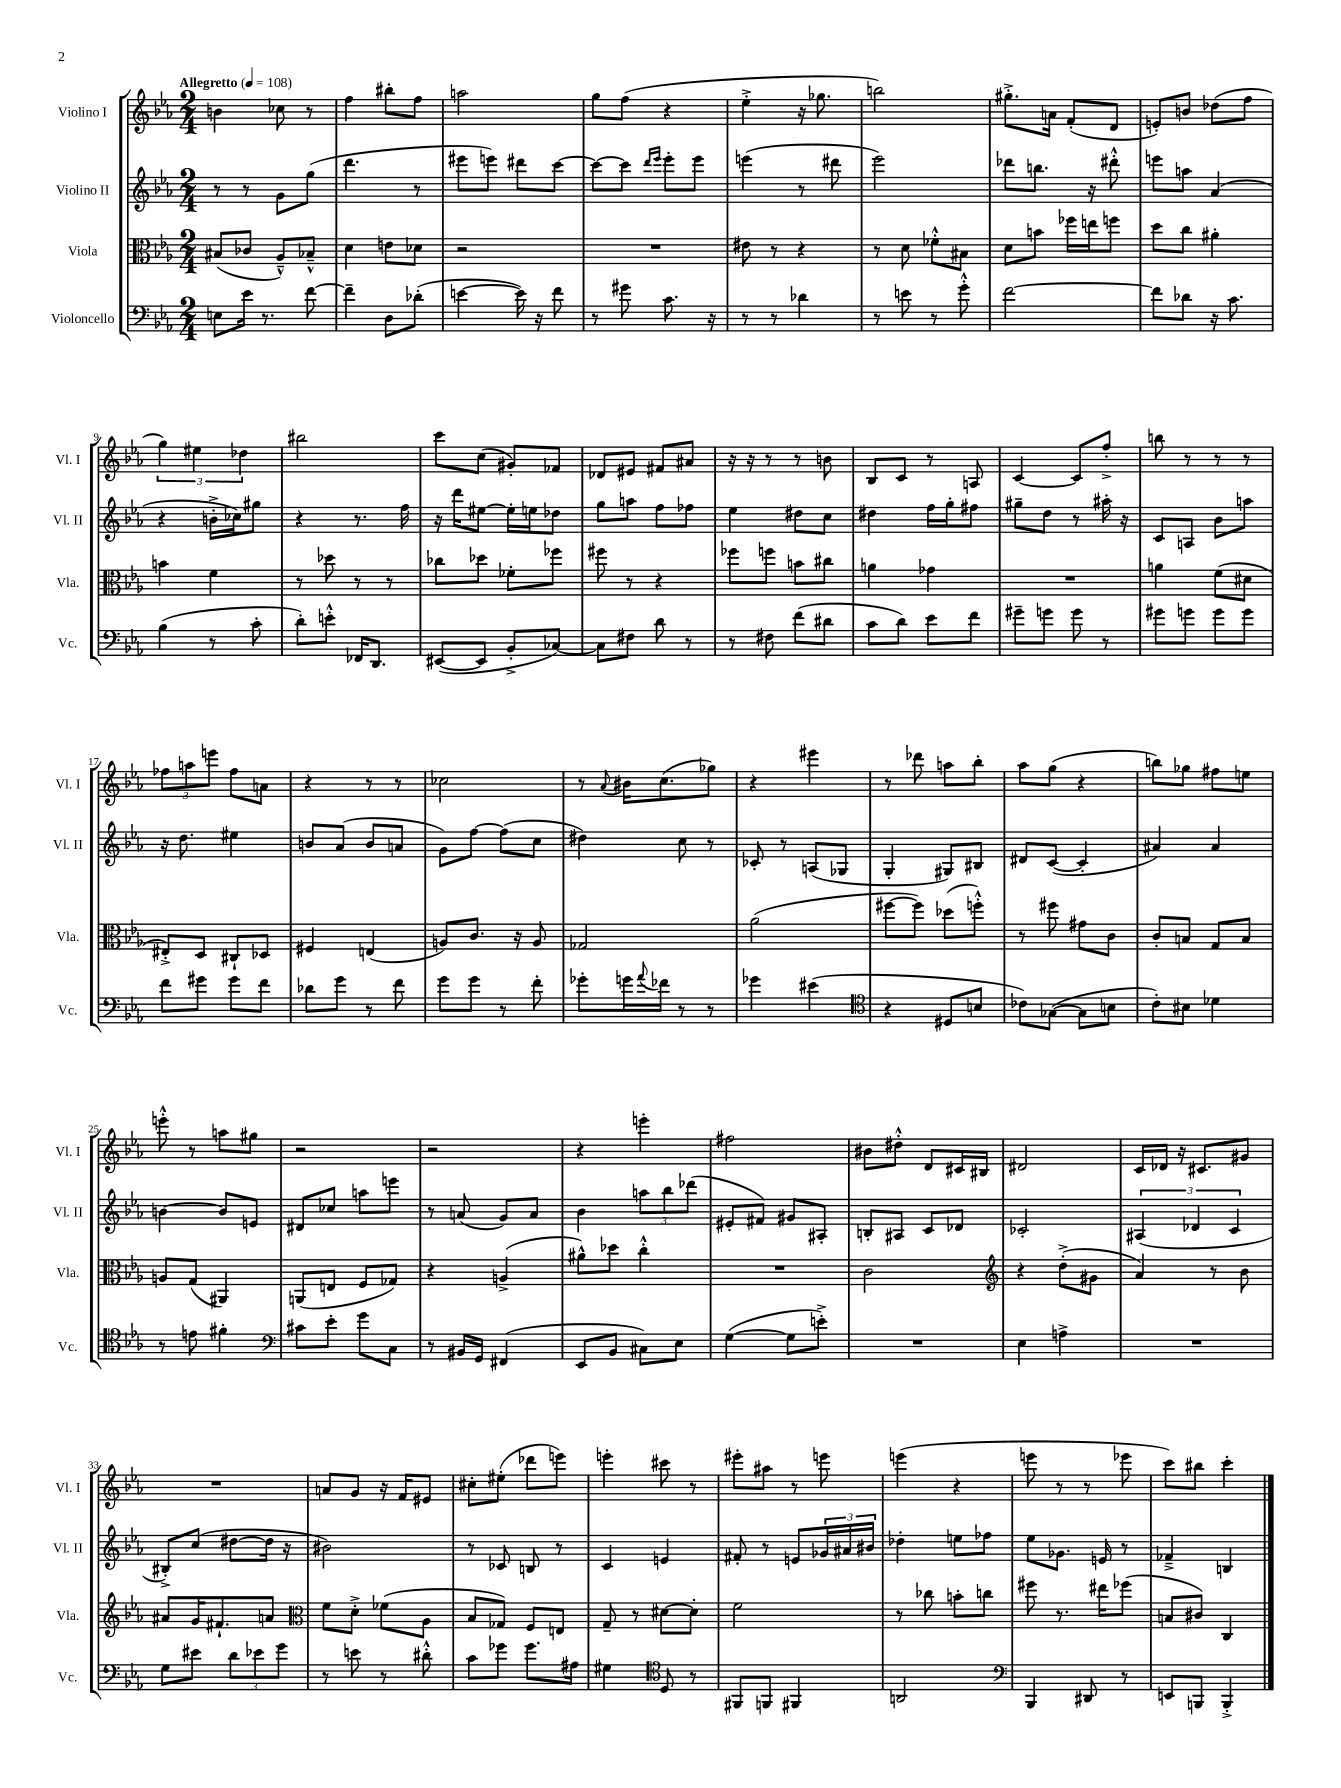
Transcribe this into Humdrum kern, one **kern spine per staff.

**kern	**kern	**kern	**kern
*part4	*part3	*part2	*part1
*staff4	*staff3	*staff2	*staff1
*I"Violoncello	*I"Viola	*I"Violino II	*I"Violino I
*I'Vc.	*I'Vla.	*I'Vl. II	*I'Vl. I
*clefF4	*clefC3	*clefG2	*clefG2
*k[b-e-a-]	*k[b-e-a-]	*k[b-e-a-]	*k[b-e-a-]
*M2/4	*M2/4	*M2/4	*M2/4
*MM108	*MM108	*MM108	*MM108
=1	=1	=1	=1
!	!	!	!LO:TX:a:B:t=Allegretto
8En\L	(8B#X/L	8r	4bn\
16e-\Jk	8c-X/J	8r	.
8.r	.	.	.
.	8A-~^^/L)	8g\L	8cc-X\
[8f\	8B-X~^^/J	(8gg\J	8r
=2	=2	=2	=2
4f~\]	4d\	4.ddd\	4ff\
8D\L	8en\L	.	8bb#X'\L
(8d-X'\J	8d-X\J	8r	8ff\J
=3	=3	=3	=3
[4en\	2r	8eee#X\L	2aan\
.	.	8eeen\J)	.
16e\])	.	8ddd#X\L	.
16r	.	.	.
8f\	.	[8ccc\J	.
=4	=4	=4	=4
8r	2r	8ccc\L_	8gg\L
8g#X\	.	8ccc\J]	(8ff\J
.	.	16qqddd/LL	.
.	.	16qqeee-/JJ	.
8.c\	.	8eee-'\L	4r
.	.	8eee-\J	.
16r	.	.	.
=5	=5	=5	=5
8r	8e#X\	(4eeen\	4ee-'^\
8r	8r	.	.
4d-X\	4r	8r	16r
.	.	.	8.gg-X\
.	.	8ddd#X\	.
=6	=6	=6	=6
8r	8r	2eee-\)	2bbn\)
8en\	8d\	.	.
8r	8f-X'^^\L	.	.
8g'^^\	8B#X\J	.	.
=7	=7	=7	=7
[2f\	8d\L	8ddd-X\L	8.gg#X'^\L
.	8bn\J	8.bbn\J	.
.	.	.	16an\Jk
.	16ff-X\LL	.	(8f'/L
.	16een\J	16r	.
.	8ffn\J	8ddd#X'^^\	8d/J
=8	=8	=8	=8
8f\L]	8dd\L	8eeen\L	8en'/L)
8d-X\J	8cc\J	8aan\J	8bn/J
16r	4a#X'\	(4a-/	(8dd-X\L
8.c\	.	.	.
.	.	.	8ff\J
!!LO:LB:g=z
=9	=9	=9	=9
(4B-\	4bn\	4r	6gg\)
.	.	.	6ee#X\
8r	4f\	16bn'^\LL	.
.	.	16cc-X\J)	.
.	.	.	6dd-X\
8c'\	.	8gg#X\J	.
=10	=10	=10	=10
8d'\L)	8r	4r	2bb#X\
8en'^^\J	8dd-X\	.	.
16FF-X/KL	8r	8.r	.
8.DD/J	.	.	.
.	8r	.	.
.	.	16ff\	.
=11	=11	=11	=11
([8EE#X/L	8cc-X\L	16r	8ccc\L
.	.	16ddd\KL	.
8EE#/J]	8dd-X\J	[8ee#X\J	(8cc\J
8BB-'^/L	8f-X'\L	16ee#'\LL]	8g#X'/L)
.	.	16een\J	.
[8C-X/J)	8ff-X\J	8dd-X\J	8f-X/J
=12	=12	=12	=12
8C-\L]	8ff#X\	8gg\L	8d-X/L
8F#X\J	8r	8aan\J	8e#X/J
8d\	4r	8ff\L	8f#X/L
8r	.	8ff-X\J	8a#X/J
=13	=13	=13	=13
8r	8ff-X\L	4ee-\	16r
.	.	.	16r
8F#X\	8ffn\J	.	8r
(8f\L	8bn\L	8dd#X\L	8r
8d#X\J	8cc#X\J	8cc\J	8bn\
=14	=14	=14	=14
8c\L	4an\	4dd#X\	8B-/L
8d\J)	.	.	8c/J
8e-\L	4g-X\	16ff\LL	8r
.	.	16gg'\J	.
8f\J	.	8ff#X\J	8An/
=15	=15	=15	=15
8g#X~\L	2r	8gg#X~\L	[4c/
8gn\J	.	8dd\J	.
8g\	.	8r	8c/L]
8r	.	16aa#X'\	8ff'^/J
.	.	16r	.
=16	=16	=16	=16
8g#X\L	4an\	8c/L	8bbn\
8gn\J	.	8An/J	8r
8g\L	(8f\L	8b-\L	8r
8g\J	8d#X\J	8aan\J	8r
!!LO:LB:g=z
=17	=17	=17	=17
8f\L	8E#X'^/L)	16r	12ff-X\L
.	.	8.dd\	.
.	.	.	12aan\
8g#X\J	8D/J	.	.
.	.	.	12eeen\J
8g#\L	8C#X`/L	4ee#X\	8ff-\L
8f\J	8D-X/J	.	8an\J
=18	=18	=18	=18
8d-X\L	4F#X/	8bn/L	4r
8g\J	.	(8a-/J	.
8r	(4En/	8b/L	8r
8f\	.	8an/J	8r
=19	=19	=19	=19
8g\L	8An/L)	8g\L)	2cc-X\
8g\J	8.c/J	[8ff\J	.
8r	.	(8ff\L]	.
.	16r	.	.
8f'\	8A/	8cc\J	.
=20	=20	=20	=20
8g-X'\L	2G-X/	4dd#X\)	8r
.	.	.	8qqa-/
16gn\L	.	.	16b#X\KL
8qqa-/	.	.	.
16f-X\JJ	.	.	(8.cc\
8r	.	8cc\	.
8r	.	8r	8gg-X\J)
=21	=21	=21	=21
4g-X\	(2a-\	8c-X'/	4r
.	.	8r	.
(4e#X\	.	(8An/L	4eee#X\
.	.	8G-X/J	.
=22	=22	=22	=22
*clefC4	*	*	*
4r	[8ff#X\L	4G'/	8r
.	8ff#\J])	.	8ddd-X\
8D#X/L	(8dd-X\L	8G#X/L)	8aan\L
8Bn/J	8ffn'^^\J)	8B#X/J	8bb-'\J
=23	=23	=23	=23
8c-X\L)	8r	8d#X/L	8aa-\L
([8G-X\J	8ff#X\	([8c/J	(8gg\J
8G-\L]	8g#X\L	4c'/]	4r
8Bn\J	8c\J	.	.
=24	=24	=24	=24
8c'\L)	8c'/L	4a#X/)	8bbn\L)
8B#X\J	8Bn/J	.	8gg-X\J
4d-X\	8G/L	4a#/	8ff#X\L
.	8B/J	.	8een\J
!!LO:LB:g=z
=25	=25	=25	=25
8r	8An/L	[4bn\	8eeen'^^\
8en\	(8G/J	.	8r
4f#X'\	4AA#X/)	8b/L]	8aan\L
.	.	8en/J	8gg#X\J
=26	=26	=26	=26
*clefF4	*	*	*
8c#X\L	(8AAn/L	8d#X/L	2r
8e-'\J	8En/J	8cc-X/J	.
8g\L	8F/L	8aan\L	.
8C\J	8G-X/J)	8eeen\J	.
=27	=27	=27	=27
8r	4r	8r	2r
16BB#X/LL	.	(8an/	.
16GG/JJ	.	.	.
(4FF#X/	(4An^/	8g/L)	.
.	.	8a/J	.
=28	=28	=28	=28
8EE-/L	8a#X^^\L)	4b-\	4r
8BB-/J	8dd-X\J	.	.
8C#X\L)	4cc'^^\	12aan\L	4eeen'\
.	.	12bb-\	.
8E-\J	.	.	.
.	.	(12ddd-X\J	.
=29	=29	=29	=29
([4G\	2r	8e#X'/L	2ff#X\
.	.	8f#X/J)	.
8G\L]	.	8g#X/L	.
8en'^\J)	.	8A#X'/J	.
=30	=30	=30	=30
2r	2c\	8Bn'/L	8b#X\L
.	.	8A#X/J	8dd#X'^^\J
.	.	8c/L	8d/L
.	.	8d-X/J	16c#X/L
.	.	.	16B#X/JJ
=31	=31	=31	=31
*	*clefG2	*	*
4E-\	4r	2c-X'/	2d#X/
4An^\	(8dd'^\L	.	.
.	8g#X\J	.	.
=32	=32	=32	=32
2r	4a-/)	(6A#X/	16c/LL
.	.	.	16d-X/JJ
.	.	.	16r
.	.	6d-X/	.
.	.	.	8.c#X/L
.	8r	.	.
.	.	6c/	.
.	8b-\	.	8g#X/J
!!LO:LB:g=z
=33	=33	=33	=33
8G\L	8a#X/L	8B#X'^/L)	2r
8e#X\J	16g/K	(8cc/J	.
.	8.f#X`/	.	.
12d\L	.	[8dd#X\L	.
12e-X\	.	.	.
.	8an/J	16dd#\Jk]	.
12g\J	.	.	.
.	.	16r	.
=34	=34	=34	=34
*	*clefC3	*	*
8r	8f\L	2b#X\)	8an/L
8en\	8d'^\J	.	8g/J
8r	(8f-X\L	.	16r
.	.	.	16f/KL
8d#X'^^\	8A-\J	.	8e#X/J
=35	=35	=35	=35
8c\L	8B-/L	8r	8cc#X'\L
8g-X\J	8G-X/J)	8c-X/	(8ee#X'\J
8.g-\L	8F/L	8Bn/	8ddd-X\L
.	8En/J	8r	8eeen\J)
16A#X\Jk	.	.	.
=36	=36	=36	=36
4G#X\	8G~/	4c/	4eeen'\
.	8r	.	.
*clefC4	*	*	*
8D/	[8d#X\L	4en/	8ccc#X\
8r	8d#'\J]	.	8r
=37	=37	=37	=37
8FF#X/L	2f\	8f#X'/	8eee#X'\L
8FFn/J	.	8r	8aa#X\J
4FF#X/	.	8en/L	8r
.	.	24g-X/L	8eeen\
.	.	24a#X/	.
.	.	24b#X/JJ	.
=38	=38	=38	=38
2AAn/	8r	4dd-X'\	(4eeen\
.	8cc-X\	.	.
.	8bn'\L	8een\L	4r
.	8ccn\J	8ff-X\J	.
=39	=39	=39	=39
*clefF4	*	*	*
4BBB-/	8ff#X\	8ee-\L	8eeen\
.	8.r	8.g-X\J	8r
8DD#X/	.	.	8r
.	16ee#X\KL	16en/	.
8r	(8ff-X\J	8r	8eee-X\
=40	=40	=40	=40
8EEn/L	8Bn/L	4f-X~^/	8ccc\L)
8BBBn/J	8c#X/J)	.	8bb#X\J
4BBB'^/	4C/	4Bn/	4ccc'\
==	==	==	==
*-	*-	*-	*-
